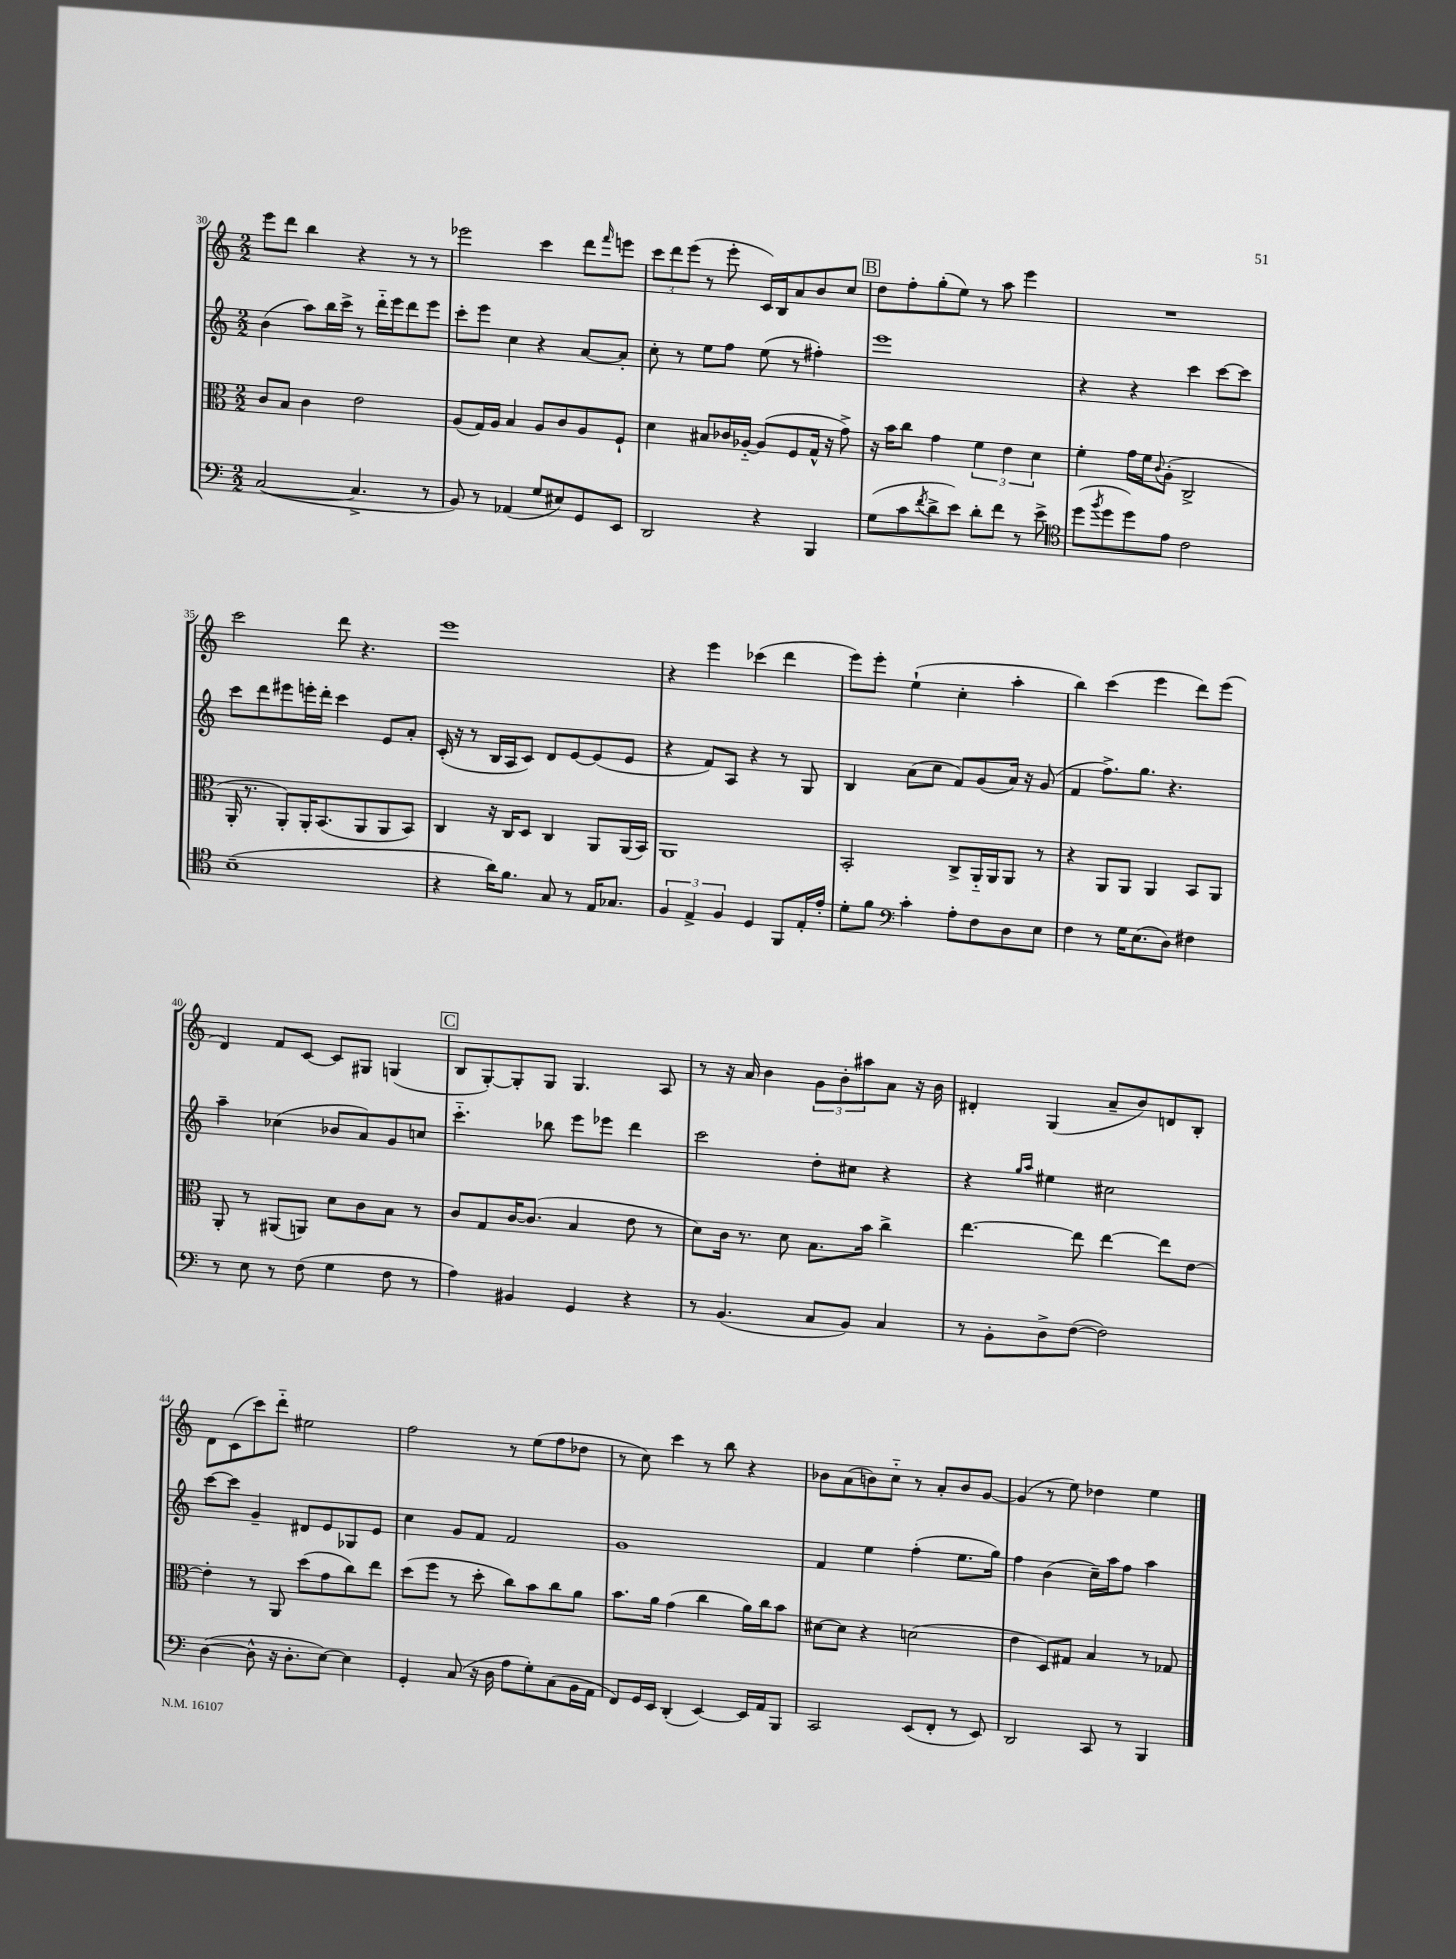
<<
\new StaffGroup <<
\new Staff = "s0" {
    \clef treble \key c \major \numericTimeSignature \time 2/2
    e'''8 d'''8 b''4 r4 r8 r8 |
    ees'''2 c'''4 d'''8 \grace { f'''16 } e'''8 |
    \tuplet 3/2 { c'''8 d'''8 e'''8( } r8 e'''8-. c'16) b16 a'8 b'8 c''8 |
    \mark \markup { \box "B" } d''8 f''8-. g''8-.( e''8) r8 a''8 e'''4 |
    R1 |
    c'''2 d'''8 r4. |
    e'''1 |
    r4 e'''4 ces'''4( d'''4 |
    e'''8) e'''8-. e''4-!( c''4-. a''4-. |
    b''4) c'''4( e'''4 d'''8) e'''8( |
    d'4) f'8 c'8~ c'8 gis8 g4( |
    \mark \markup { \box "C" } b8 g8~-.) g8-. g8 g4. a8 |
    r8 r16 a'16 b'4 \tuplet 3/2 { g'8 b'8-. ais''8 } a'8 r16 b'16 |
    dis'4-. g4( a'8-- b'8) d'8 b8-. |
    d'8 c'8( c'''8) d'''8-_ eis''2 |
    f''2 r8 e''8( f''8 des''8 |
    r8 c''8) c'''4 r8 b''8 r4 |
    bes'8 a'8( b'8) c''8-_ r8 a'8-. b'8 g'8~ |
    g'4( r8 e''8) des''4 e''4 \bar "|." |
}
\new Staff = "s1" {
    \clef treble \key c \major \numericTimeSignature \time 2/2
    b'4( a''8) b''16 c'''16-> r8 d'''16-_ e'''16 d'''8 e'''8 |
    c'''8-. e'''8 c''4 r4 a'8~ a'8-. |
    c''8-. r8 e''8 f''8 e''8( r8 fis''4-.) |
    \mark \markup { \box "B" } e'''1 |
    r4 r4 c'''4 c'''8~ c'''8 |
    c'''8 d'''8 eis'''8 e'''16-. d'''16-. c'''4 e'8 a'8-. |
    c'16-.( r16 r8 b16 a16 c'8) d'8 e'8~ e'8( e'8 |
    r4 f'8) a8 r4 r8 g8 |
    b4 a'8( c''8 f'8) g'8( a'16) r16 g'8( |
    f'4 f''8.->) g''8. r4. |
    a''4-- ces''4( bes'8 a'8) g'8 c''8 |
    \mark \markup { \box "C" } c'''4.-_ bes''8 e'''8 ees'''8 d'''4 |
    c'''2 d''8-. cis''8 r4 |
    r4 \grace { g''16 a''16 } eis''4 cis''2 |
    c'''8~ c'''8 g'4-- dis'8 e'8 ges8 e'8 |
    c''4 g'8 f'8 f'2 |
    g'1 |
    f'4 e''4 f''4-.( e''8. g''16) |
    f''4 b'4( c''16--) a''16 f''8 a''4 \bar "|." |
}
\new Staff = "s2" {
    \clef alto \key c \major \numericTimeSignature \time 2/2
    c'8 b8 c'4 e'2 |
    a8( g16) a16 b4 a8 c'8 a8 f8-! |
    d'4 bis8 ces'16 aes16~-_ aes8( f8 g16-^ r16 g'8->) |
    \mark \markup { \box "B" } r16 b'16 c''8 g'4 \tuplet 3/2 { f'4 e'4 d'4 } |
    f'4-. g'16 f'16 \appoggiatura { c'8 } a8-.( c2-> |
    a,16-. r8. a,8-.) a,16-. b,8.( a,8 a,8 b,8) |
    c4 r16 c16 d8 c4 a,8 a,16( b,16) |
    a,1 |
    b,2-. c8-> a,16-_ a,16 a,8 r8 |
    r4 a,8 a,8 a,4 b,8 a,8 |
    a,8-. r8 ais,8( a,8) d'8 c'8 b8 r8 |
    \mark \markup { \box "C" } c'8 g8 c'16~ c'8.( b4 e'8 r8 |
    d'8) c'16 r8. d'8 b8. b'16 c''4-> |
    e''4.~ e''8 e''4~ e''8 e'8~ |
    e'4-. r8 a,8 d''8( g'8 c''8) e''8 |
    d''8( f''8 r8 d''8-. c''8) b'8 c''8 a'8 |
    b'8. a'16 g'4( c''4 a'16) c''16 b'8 |
    dis'8~ dis'8 r4 d'2( |
    e'4 d8) gis8 b4 r8 ges8 \bar "|." |
}
\new Staff = "s3" {
    \clef bass \key c \major \numericTimeSignature \time 2/2
    c2~( c4.-> r8 |
    b,8) r8 aes,4( g8 eis8) g,8 e,8 |
    d,2 r4 b,,4 |
    \mark \markup { \box "B" } g8( c'8 \acciaccatura { f'8 } d'8-> e'8) d'8-. f'8 r8 e'8-> |
    \clef tenor d''8( \acciaccatura { f''8 } d''8 d''8) e'8 c'2 |
    b1--( |
    r4 a'16) f'8. g8 r8 e16 ges8. |
    \tuplet 3/2 { f4 e4-> f4 } d4 f,8 e16-. e'16-. |
    d'8-. f'8 \clef bass c'4-. a8-. f8 d8 e8 |
    f4 r8 g16 e8.( d8) fis4 |
    r8 e8 r8 f8( g4 f8 r8 |
    \mark \markup { \box "C" } a4) bis,4 g,4 r4 |
    r8 b,4.( c8 b,8) c4 |
    r8 b,8-. d8-> f8~( f2) |
    d4~( d8-^ r16 d8.-. e8~) e4 |
    g,4-. c8( r16 d16 a8 g8-.) c8( b,16 a,16 |
    f,8) g,16 e,16 d,4-.( e,4~) e,16 a,16 b,,8 |
    c,2 e,8( f,8-. r8 e,8) |
    d,2 c,8 r8 b,,4 \bar "|." |
}
>>
>>
\layout { \context { \Score currentBarNumber = #30 } }
